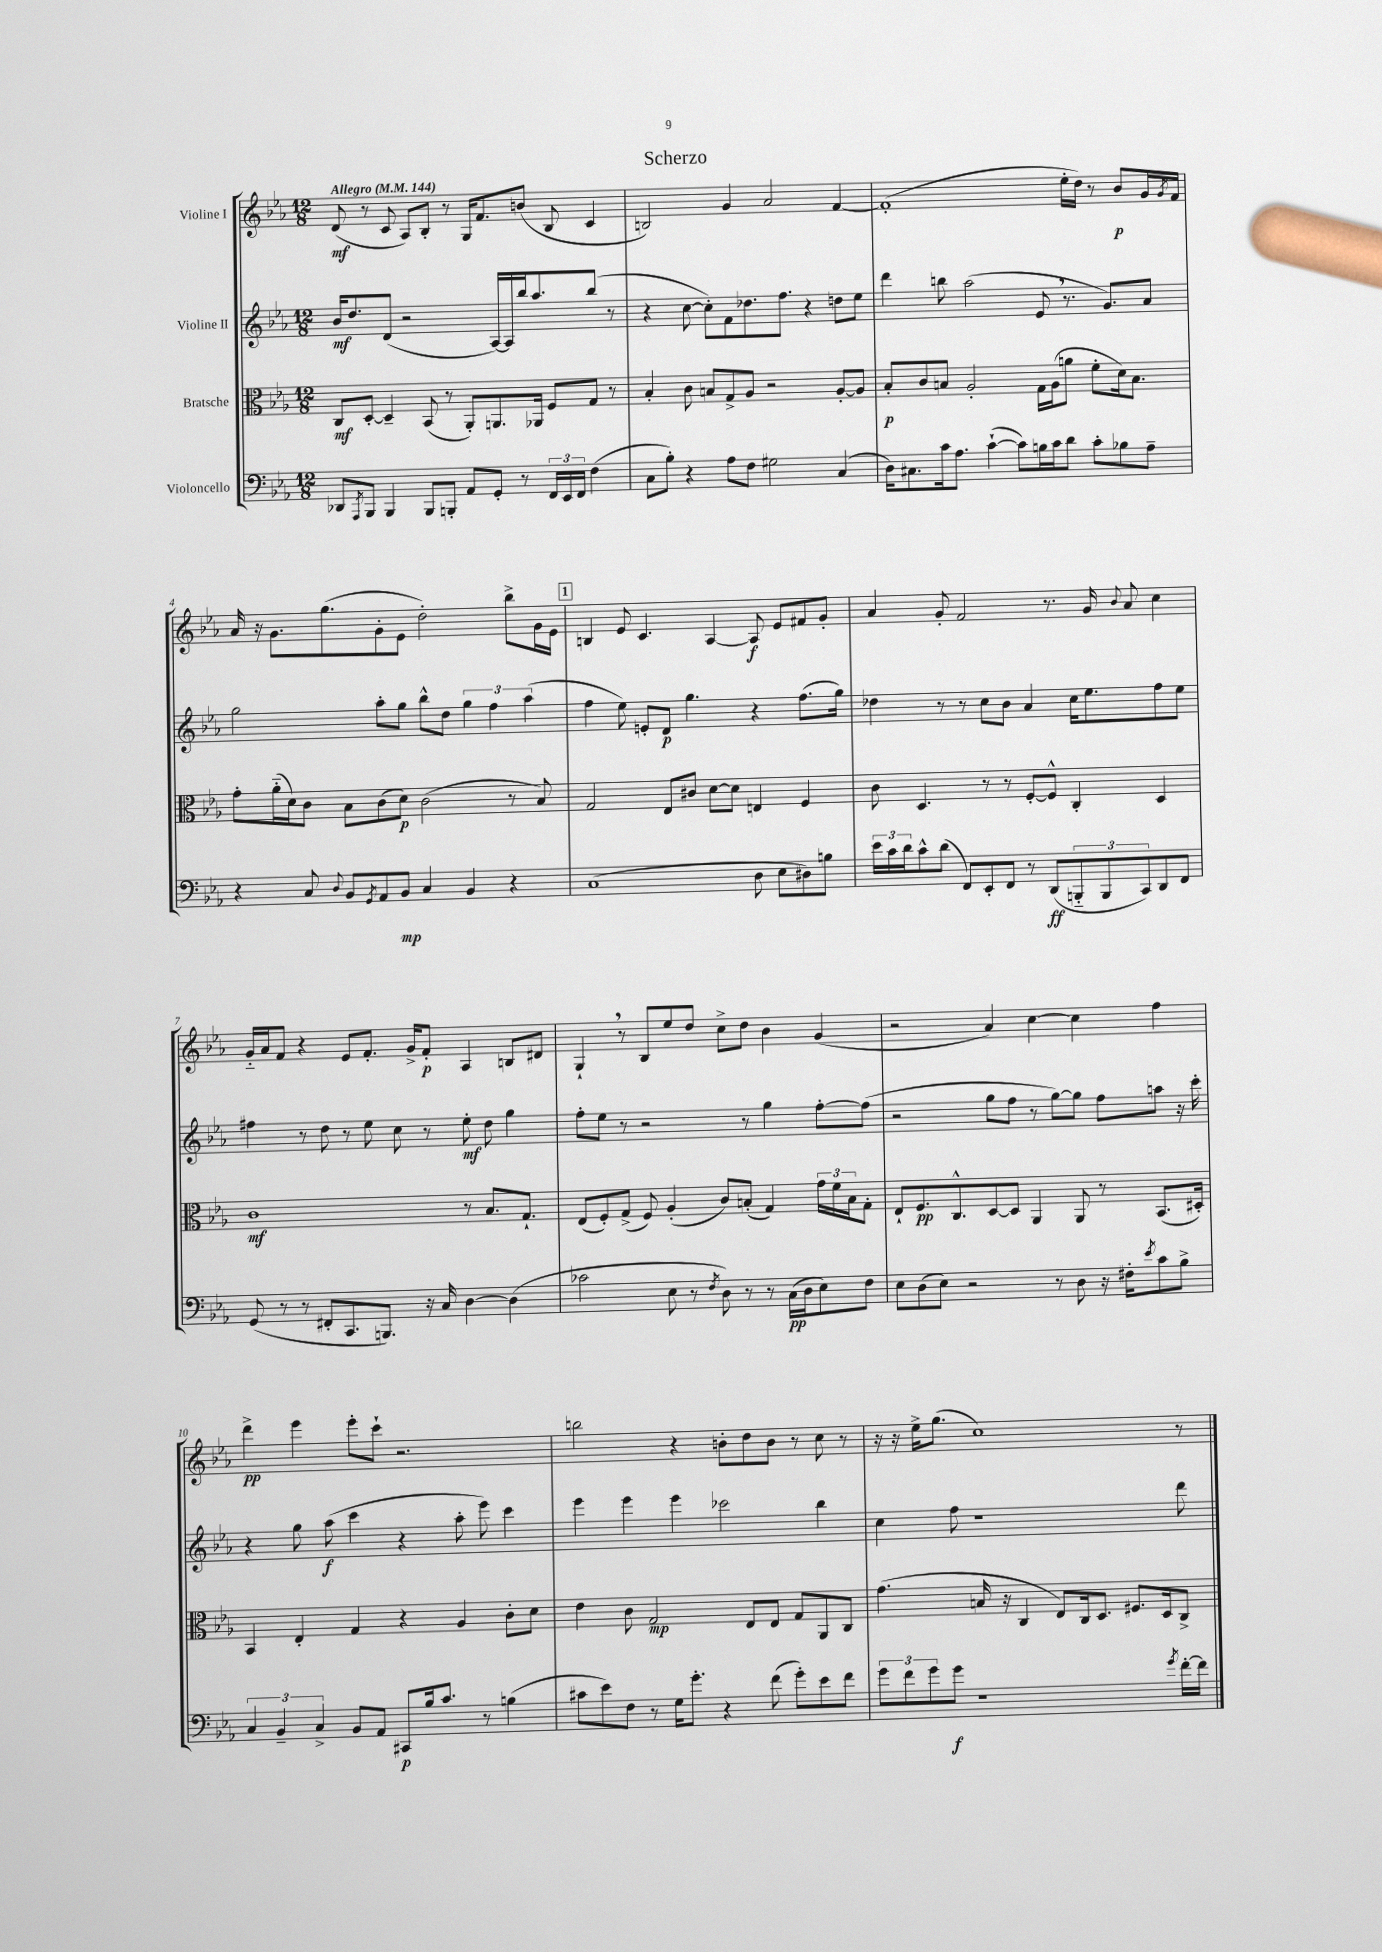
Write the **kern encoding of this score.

**kern	**kern	**kern	**kern
*staff4	*staff3	*staff2	*staff1
*clefF4	*clefC3	*clefG2	*clefG2
*k[b-e-a-]	*k[b-e-a-]	*k[b-e-a-]	*k[b-e-a-]
*M12/8	*M12/8	*M12/8	*M12/8
*MM144	*MM144	*MM144	*MM144
8DD-	8C	16b-	(8d
.	.	8.dd	.
8qAAA-	.	.	.
8BBB-	[8D'	.	8r
4BBB-	4D~]	(8d	8c
.	.	2r	8A-)
8BBB-	(8BB-	.	8B-'
8BBB'	8r	.	8r
8AA-	8AA-')	.	16G
.	.	.	8.f
8GG'	8.AA	[16A-)	.
.	.	16A-]	.
8r	.	16bb-	(8b
.	16AA-	8.aa-	.
24FF	8F	.	8B-
24EE-	.	.	.
24FF	.	.	.
(4F	8G	(8bb-	4c
.	8r	8r	.
=	=	=	=
8C	4B-'	4r	2B)
8B-')	.	.	.
4r	8c	[8cc	.
.	8B	8cc'])	.
8A-	8G^	8f	4g
8F	8A-	8.dd-	.
2G#	2r	.	2a-
.	.	8.ff	.
.	.	4r	.
(4C	[8A-'	8dd	[4f
.	8A-]	8ee-	.
=	=	=	=
16D)	8B-'	4ddd	(1f']
8.C#	.	.	.
.	8c	.	.
16c	8B	8bb	.
8.A-	.	.	.
.	2A-'	(2aa-	.
([4c`	.	.	.
8c])	.	.	.
16B	16G	8e-	.
16c	(16A-	.	.
8d	8a	8.r	16ee-'
.	.	.	16dd)
8c'	8f'	.	8r
.	.	8.g)	.
8B-	16d)	.	8b-
.	8.B	.	.
8A-~	.	8a-	16g
.	.	.	8qg
.	.	.	16f
=	=	=	=
4r	8g'	2gg	16a-
.	.	.	16r
.	(16a-'~	.	8.g
.	16d)	.	.
8C	8c	.	.
.	.	.	(8.gg
8qqD	.	.	.
8BB-	8B-	.	.
8qGG	.	.	.
8AA-	(8c	8aa-'	8g'
8BB-	8d)	8gg	8e-
4C	(2c	8bb-^^	2dd')
.	.	8dd	.
4BB-	.	6gg	.
.	.	6ff	.
4r	8r	.	8bb-^
.	.	(6aa-	.
.	8B-)	.	16g
.	.	.	16e-
=	=	=	=
(1C	2G	4ff	4B
.	.	8ee-)	8e-
.	.	8e'	4.c
.	8E-	8d	.
.	8c#	4.gg	.
.	[8d	.	[4A-
.	8d]	.	.
8D	4E	4r	8A-]
8E-	.	.	8e-
8D#)	4F	(8.ff	8f#
8B	.	.	8g'
.	.	16gg)	.
=	=	=	=
24e-	8c	4dd-	4a-
24c	.	.	.
24d	.	.	.
8c^^	4.D	.	.
(8d	.	8r	8g'
8FF)	.	8r	2f
8EE-'	8r	8cc	.
8FF	8r	8b-	.
8r	[8F'	4a-	.
(8DD	8F^^]	.	8.r
12BBB'~	4C'	16cc	.
.	.	8.ee-	16g
12BBB	.	.	.
.	.	.	8qqb-
.	.	.	8a-
12CC)	.	.	.
8DD	4D	8ff	4cc
8FF	.	8ee-	.
=	=	=	=
(8GG	1c	4ff#	16g'~
.	.	.	16a-
8r	.	.	8f
8r	.	8r	4r
8FF#'	.	8dd	.
8.CC	.	8r	8e-
.	.	8ee-	8.f'
8.BBB)	.	.	.
.	.	8cc	.
.	.	.	16g^
16r	.	8r	8f'
16C	.	.	.
[4D	8r	8ee-'	4A-
.	8.B-	8dd	.
(4D]	.	4gg	8B
.	8.G`	.	.
.	.	.	8d#
=	=	=	=
2c-	(8E-	8ff'	4G`
.	8F')	8ee-	.
.	(8G^	8r	8r
.	8F)	2r	8B-
8E-	(4A-'	.	8ee-
8r	.	.	8dd
8qF	.	.	.
8D)	8c)	.	8cc^
8r	(8B'	8r	8dd
8r	4G)	4gg	4b-
(16C	.	.	.
16D	.	.	.
8E-)	24g	[8ff'	(4g
.	24f	.	.
.	24B	.	.
8F	8G'	(8ff]	.
=	=	=	=
8E-	8E-`	2r	2r
(8D	8.F	.	.
8E-)	.	.	.
.	8.C^^	.	.
2r	.	.	.
.	[8D	8gg	4a-)
.	8D]	8ff	.
.	4AA-	8r	[4cc
8r	.	[8gg)	.
8D	8AA-	8gg]	4cc]
16r	8r	8ff	.
16F#'	.	.	.
8qe-	.	.	.
8c	(8.BB-	8aa	4ff
8B-^	.	16r	.
.	16D#')	16ccc'	.
=	=	=	=
6C	4BB-	4r	4ddd^
6BB-~	.	.	.
.	4E-'	8gg	4eee-
6C^	.	.	.
.	.	(8aa-	.
8BB-	4G	4ccc	8eee-'
8AA-	.	.	8ccc`
8CC#	4r	4r	2.r
16B-	.	.	.
8.c	.	.	.
.	4A-	8aa-'	.
8r	.	8eee-)	.
(4B	8c'	4ccc	.
.	8d	.	.
=	=	=	=
8c#	4e-	4eee-	2bb
8e-)	.	.	.
8F	8c	4eee-	.
8r	2G	.	.
16G	.	4eee-	4r
8.g'	.	.	.
4r	.	2ccc-	8b'
.	8E-	.	8dd
(8f	8E-	.	8b
8g')	8G	.	8r
8e-	8AA-	4bb-	8cc
8f	8C	.	8r
=	=	=	=
12g	(4.g	4cc	16r
.	.	.	16r
12f	.	.	.
.	.	.	16ee-^
12g	.	.	.
.	.	.	(8.gg
8g	.	8ff	.
1r	16B	1r	1cc)
.	16r	.	.
.	4C	.	.
.	8E-)	.	.
.	16C	.	.
.	8.D	.	.
.	8.F#	.	.
.	16D	.	.
8qg	.	.	.
[16f'	8C^	8ddd	8r
16f]	.	.	.
==	==	==	==
*-	*-	*-	*-
